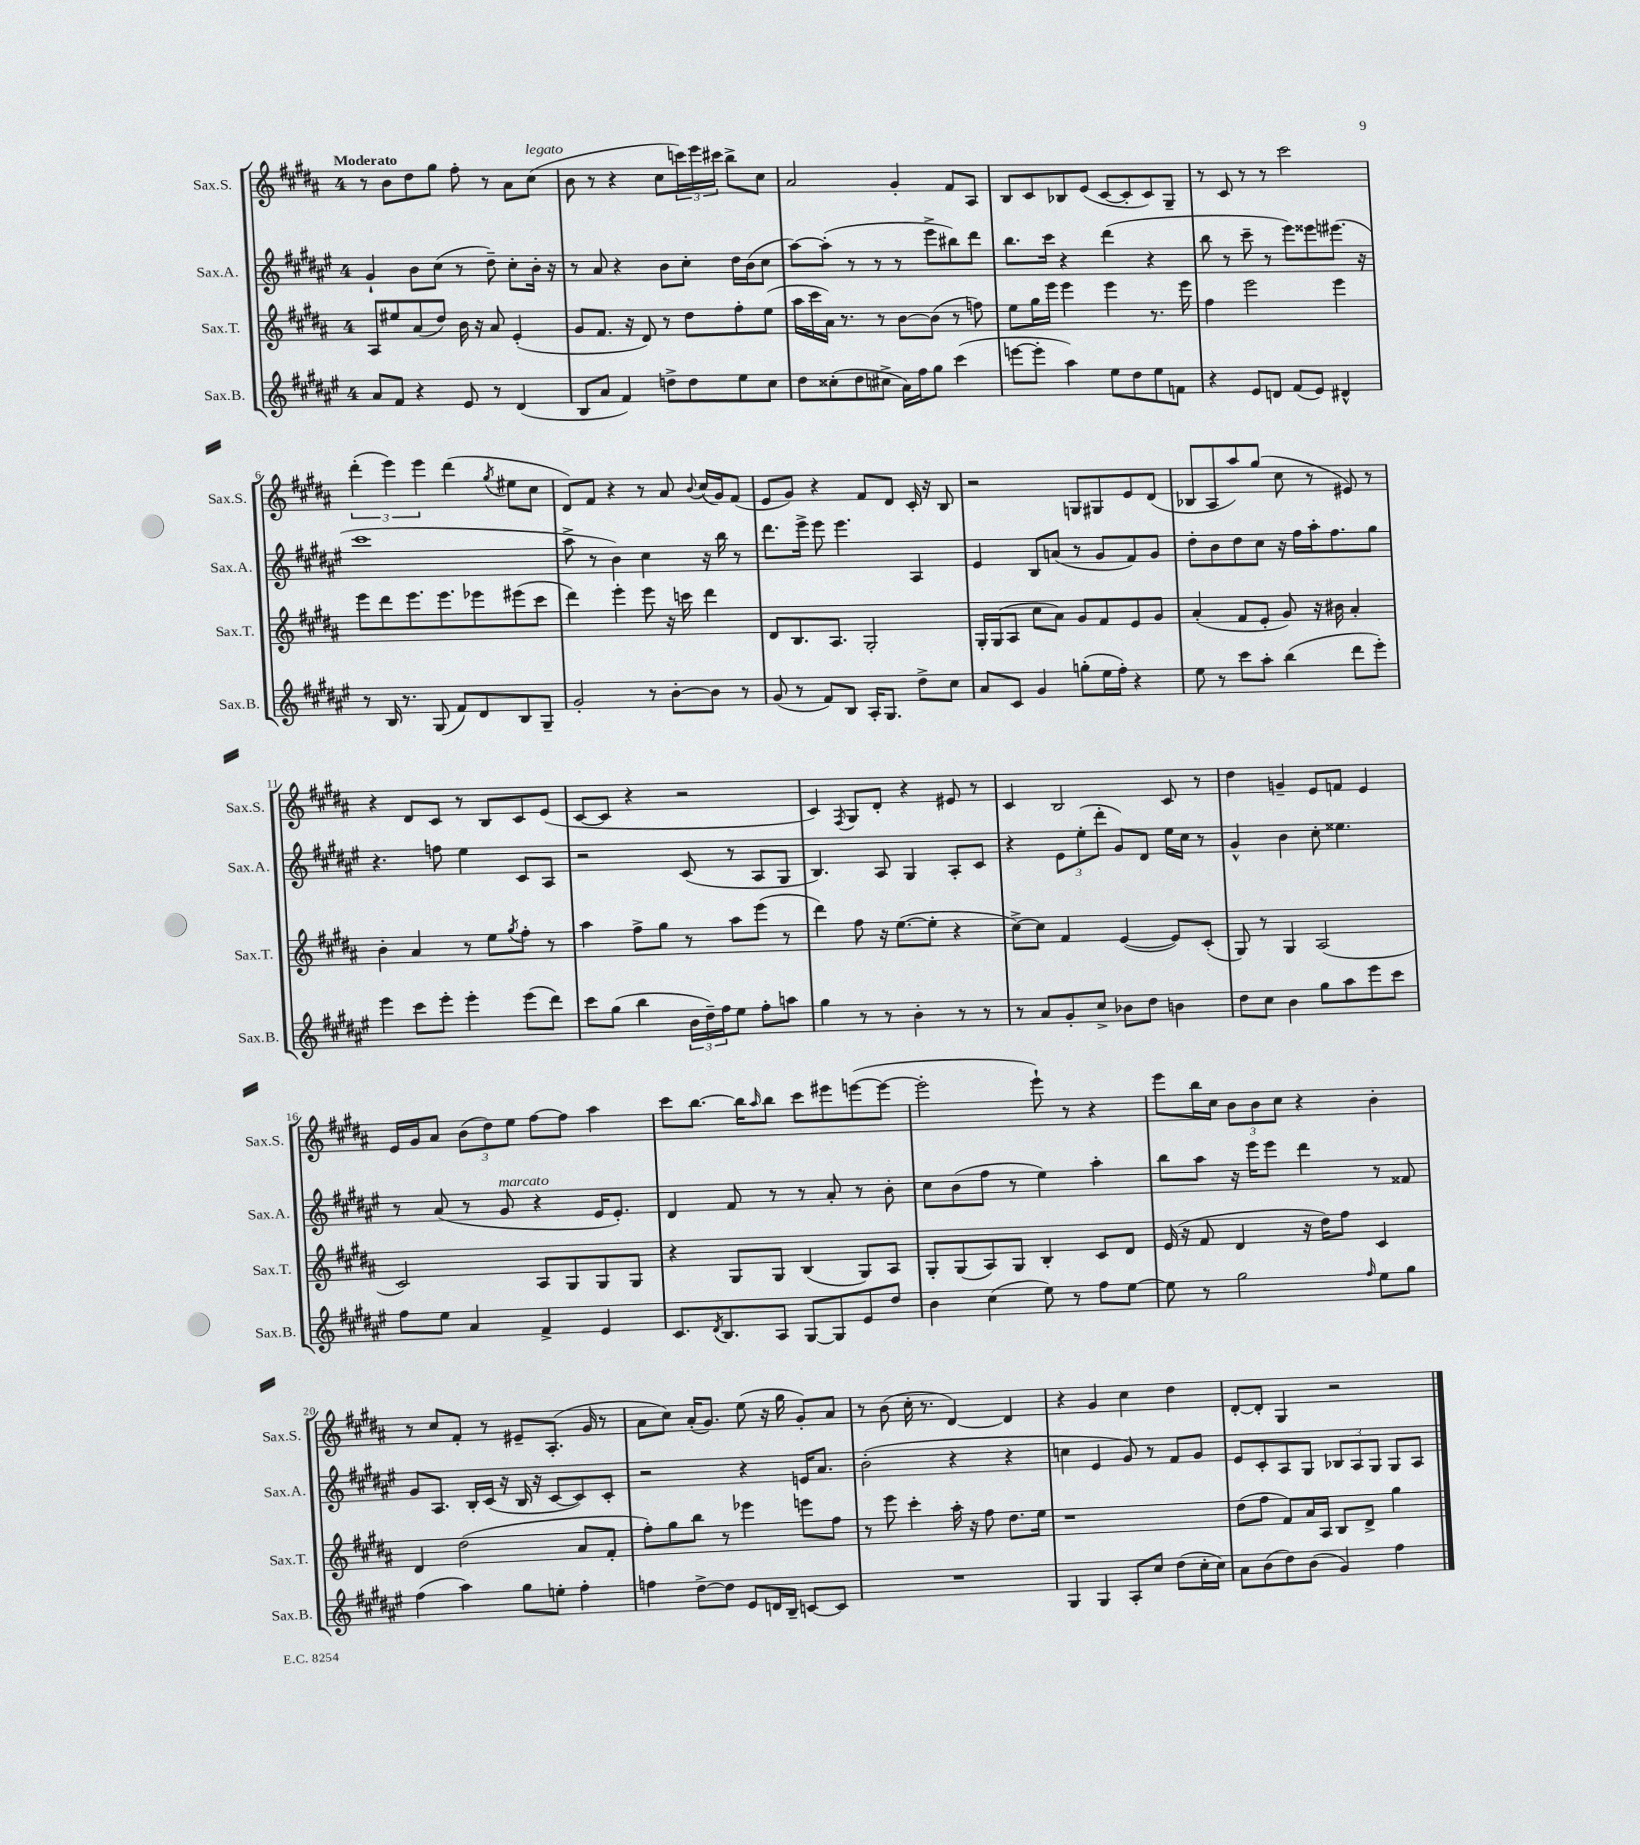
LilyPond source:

<<
\new StaffGroup <<
\new Staff = "s0" \with { instrumentName = "Sax.S." shortInstrumentName = "Sax.S." } {
    \clef treble \key b \major \once \override Staff.TimeSignature.style = #'single-digit \time 4/4 \tempo "Moderato"
    r8 b'8 dis''8 gis''8 fis''8-. r8 ais'8 cis''8^\markup { \italic "legato" }( |
    b'8 r8 r4 cis''8 \tuplet 3/2 { c'''16) e'''16 cis'''16 } b''8-> cis''8 |
    ais'2 gis'4-. fis'8 ais8 |
    b8 cis'8 bes8 e'8( cis'8~ cis'8-. cis'8) gis8-- |
    r8 cis'8 r8 r8 cis'''2 |
    \tuplet 3/2 { dis'''4-.( e'''4) e'''4 } dis'''4( \acciaccatura { gis''8 } eis''8 cis''8 |
    dis'8) fis'8 r4 r8 ais'8 \appoggiatura { b'8 } cis''16( gis'16) fis'8( |
    e'8 gis'8) r4 fis'8 dis'8 cis'16-. r16 b8 |
    r2 g8 gis8 e'8 dis'8( |
    bes8 ais8 ais''8) gis''8( cis''8 r8 eis'8) r8 |
    r4 dis'8 cis'8 r8 b8 cis'8 e'8( |
    cis'8~ cis'8 r4 r2 |
    cis'4) \acciaccatura { fis8 } gis8 dis'8-. r4 eis'8 r8 |
    cis'4 b2 cis'8 r8 |
    dis''4 g'4-- e'8 f'8 e'4 |
    e'16 gis'16 ais'8 \tuplet 3/2 { b'8( dis''8) e''8 } fis''8~ fis''8 ais''4 |
    cis'''8 b''8.~ b''16 \grace { ais''16 } b''8 cis'''8 eis'''8 e'''8~( e'''8~ |
    e'''2-. e'''8-!) r8 r4 |
    e'''8 b''16 cis''16 \tuplet 3/2 { b'8 b'8 cis''8 } r4 b'4-. |
    r8 cis''8 fis'8-. r8 eis'8-- ais8.-.( gis'16 r8 |
    ais'8 cis''8) ais'16-.( gis'8.) e''8( r16 gis''16 gis'8-.) ais'8 |
    r8 b'8( cis''16-. r8. dis'4~) dis'4 |
    r4 gis'4 cis''4 dis''4 |
    dis'8~-. dis'8-. gis4 r2 \bar "|." |
}
\new Staff = "s1" \with { instrumentName = "Sax.A." shortInstrumentName = "Sax.A." } {
    \clef treble \key fis \major \once \override Staff.TimeSignature.style = #'single-digit \time 4/4
    gis'4-! b'8 cis''8( r8 dis''8--) cis''8-. b'16-. r16 |
    r8 ais'8 r4 b'8 cis''8-. dis''16 b'16( cis''8 |
    ais''8~) ais''8-.( r8 r8 r8 eis'''8-> bis''8) dis'''8 |
    b''8. cis'''16 r4 dis'''4( r4 |
    b''8 r8 cis'''8-- r8 eis'''8) eisis'''8 eis'''8.( r16 |
    cis'''1 |
    ais''8-> r8 b'4) cis''4 r16 b''16 r8 |
    dis'''8. eis'''16-> eis'''8 eis'''4. ais4 |
    eis'4 b8 a'8( r8 gis'8 fis'8) gis'8 |
    dis''8-. b'8 dis''8 cis''8 r16 fis''16 ais''16-. fis''8. gis''8 |
    r4. f''8 eis''4 cis'8 ais8 |
    r2 cis'8( r8 ais8 gis8 |
    b4.) ais8 gis4 ais8-. cis'8 |
    r4 \tuplet 3/2 { eis'8 eis''8-.( dis'''8-. } gis'8) dis'8 eis''16 cis''16 r8 |
    gis'4-^ b'4 cis''8-. eisis''4. |
    r8 ais'8( r8 gis'8^\markup { \italic "marcato" } r4 eis'16 eis'8.-.) |
    dis'4 fis'8 r8 r8 ais'8-. r8 b'8-. |
    cis''8 b'8( fis''8 r8 eis''4) ais''4-. |
    b''8 ais''8 r16 eis'''16 eis'''8 dis'''4 r8 fisis'8 |
    gis'8 ais8. b16-. cis'16( r16 b16 r16 cis'8~ cis'8) cis'8-. |
    r2 r4 e'16 ais'8. |
    b'2-.( r4 r4 |
    c''4 eis'4 gis'8) r8 fis'8 gis'8 |
    eis'8 cis'8-. ais8 gis8 \tuplet 3/2 { bes8 ais8 gis8 } gis8 ais8 \bar "|." |
}
\new Staff = "s2" \with { instrumentName = "Sax.T." shortInstrumentName = "Sax.T." } {
    \clef treble \key b \major \once \override Staff.TimeSignature.style = #'single-digit \time 4/4
    ais8 eis''8 ais'8( dis''8) b'16 r16 ais'8 e'4-.( |
    gis'8 fis'8. r16 dis'8) r8 dis''8 fis''8-. e''8( |
    ais''16 cis'''16 ais'16) r8. r8 b'8~ b'8( r8 f''8) |
    e''8 gis''16 e'''16 e'''4 e'''4 r8. e'''16 |
    fis''4 e'''2 e'''4 |
    e'''8 dis'''8 e'''8. e'''8. ees'''8 eis'''8( cis'''8 |
    dis'''4) e'''4-. e'''8 r16 c'''16 dis'''4 |
    dis'8 b8. ais8. gis2-. |
    gis16-. gis16( ais8 cis''8 ais'8) gis'8 fis'8 e'8 gis'8 |
    ais'4-.( fis'8 e'8-. gis'8) r16 bis'16 ais'4-. |
    b'4-. ais'4 r8 e''8 \acciaccatura { gis''8 } fis''8-. r8 |
    ais''4 fis''8-> gis''8 r8 ais''8 e'''8( r8 |
    dis'''4) fis''8 r16 e''8.~( e''8-. r4 |
    cis''8~->) cis''8 fis'4 e'4~( e'8) cis'8-.( |
    gis8) r8 gis4 ais2( |
    cis'2) ais8 gis8 gis8 gis8 |
    r4 gis8 gis8 b4( gis8) ais8 |
    gis8-. gis8( ais8) gis8 b4-. cis'8 dis'8 |
    e'16( r16 fis'8 dis'4 r16 dis''16) fis''8 cis'4 |
    dis'4 dis''2( ais'8 fis'8-. |
    fis''8-.) gis''8 b''8 r8 ees'''4 e'''8 fis''8 |
    r8 e'''8 cis'''4-. ais''16-. r16 fis''8 dis''8. e''16 |
    r1 |
    dis''8( fis''8 fis'8) ais'16 ais16 b8 dis'8-> gis''4 \bar "|." |
}
\new Staff = "s3" \with { instrumentName = "Sax.B." shortInstrumentName = "Sax.B." } {
    \clef treble \key fis \major \once \override Staff.TimeSignature.style = #'single-digit \time 4/4
    ais'8 fis'8 r4 eis'8 r8 dis'4( |
    b8 ais'8 fis'4) d''8-> d''8 eis''8 cis''8 |
    dis''8 cisis''8-.( dis''8 cis''8-> ais'16) fis''16 gis''8 cis'''4( |
    e'''8~ e'''8-. ais''4) eis''8 dis''8 eis''8 f'8 |
    r4 eis'8 d'8 fis'8( eis'8) dis'4-^ |
    r8 b16 r8. gis8( fis'8) dis'8 b8 gis8-- |
    gis'2-. r8 b'8~-. b'8 r8 |
    gis'8( r8 fis'8) b8 ais16-. gis8. dis''8-> cis''8 |
    ais'8 cis'8 gis'4 g''8-.( eis''16 fis''16-.) r4 |
    eis''8 r8 cis'''8 ais''8-. b''4( dis'''8 eis'''8-.) |
    eis'''4 cis'''8 eis'''8-. eis'''4-. eis'''8( dis'''8) |
    cis'''8 gis''8( b''4 \tuplet 3/2 { b'16 dis''16--) fis''16 } eis''8 fis''8-. a''8 |
    gis''4 r8 r8 b'4-. r8 r8 |
    r8 ais'8 gis'8-. cis''8-> bes'8 dis''8 b'4 |
    dis''8 cis''8 b'4 gis''8 ais''8 eis'''8 cis'''8 |
    fis''8 eis''8 ais'4 fis'4-> eis'4 |
    cis'8. \acciaccatura { dis'8 } b8. ais8 gis8~ gis8 eis'8 dis''8 |
    b'4 cis''4( eis''8) r8 fis''8 eis''8~ |
    eis''8 r8 gis''2 \grace { fis''16 } eis''8 gis''8 |
    fis''4( ais''4) gis''8 e''8-. fis''4-. |
    f''4 dis''8~-> dis''8 eis'8 d'16 b16-- c'8~ c'8 |
    R1 |
    gis4 gis4 ais8-. cis''8 dis''8( cis''16-. cis''16) |
    ais'8 b'8( dis''8) b'8( gis'4) fis''4 \bar "|." |
}
>>
>>
